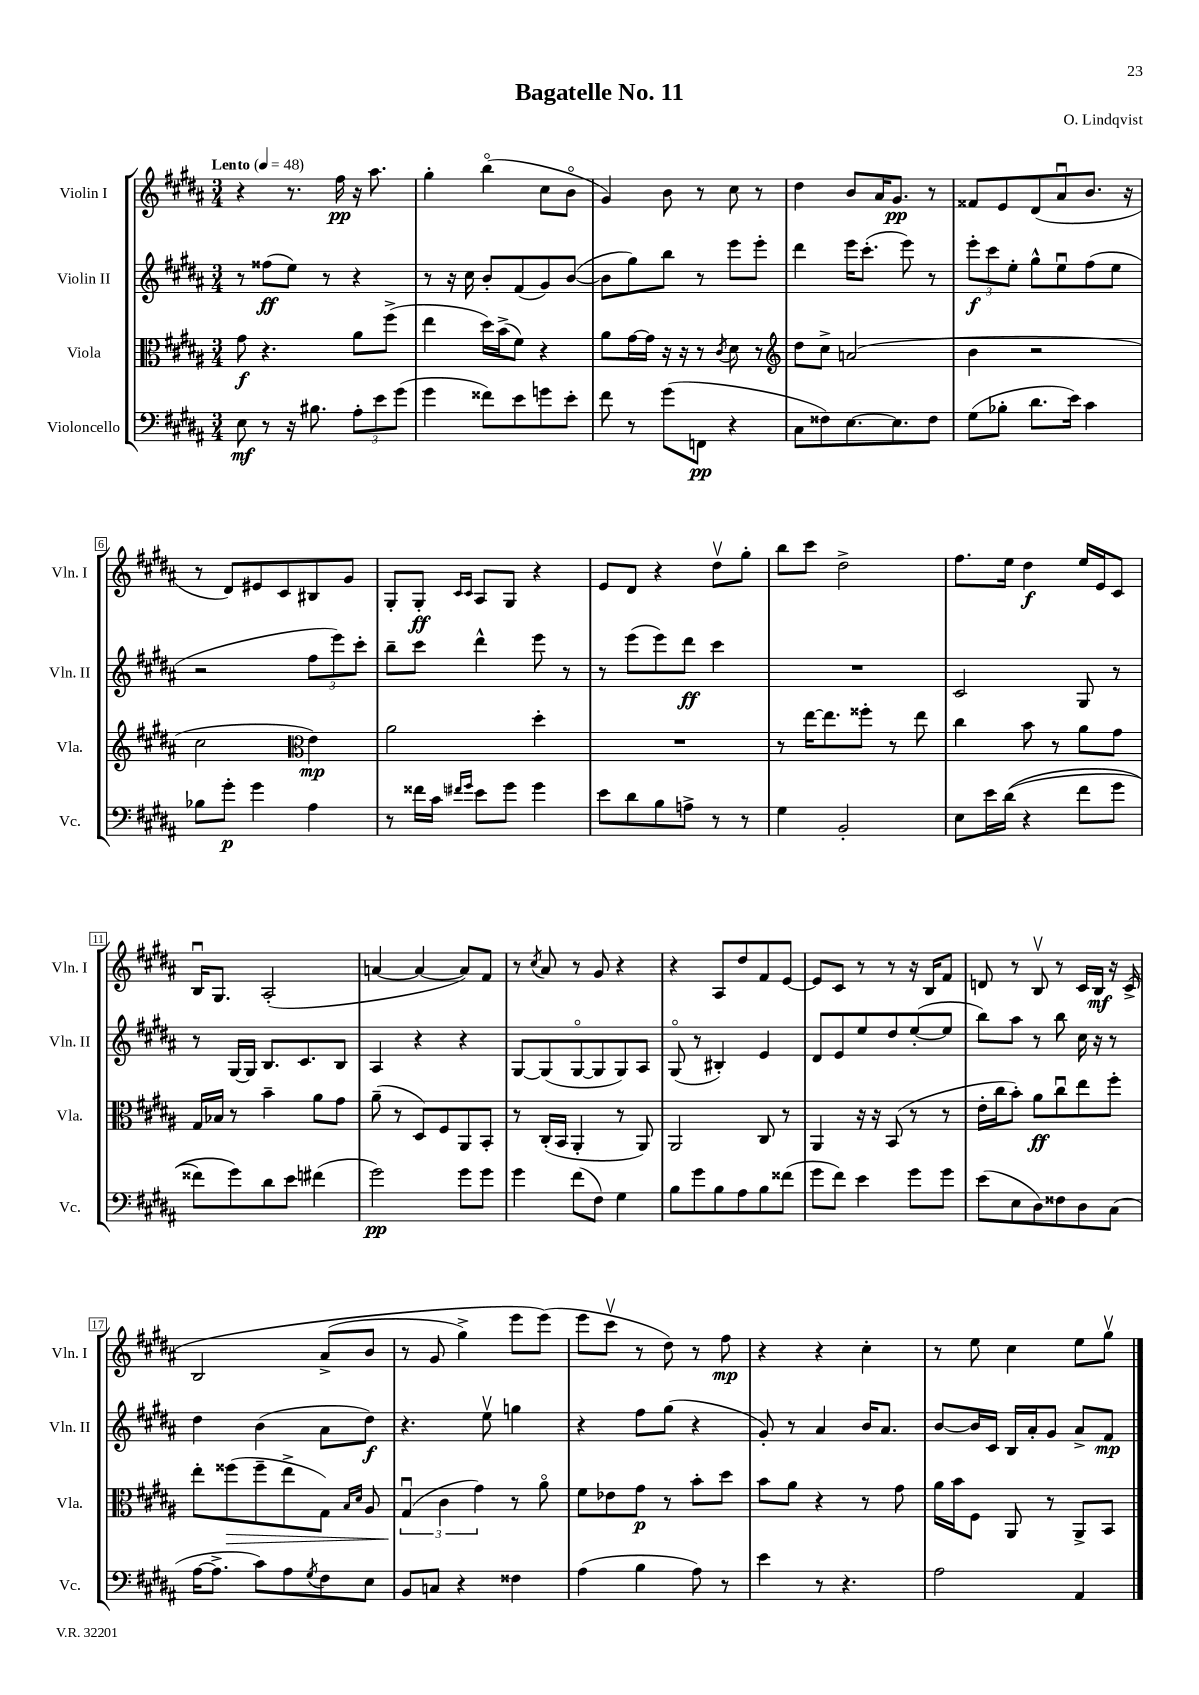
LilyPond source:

\header { title = "Bagatelle No. 11" composer = "O. Lindqvist" }
<<
\new StaffGroup <<
\new Staff = "s0" \with { instrumentName = "Violin I" shortInstrumentName = "Vln. I" } {
    \clef treble \key b \major \numericTimeSignature \time 3/4 \tempo "Lento" 4 = 48
    r4 r8. fis''16\pp r16 ais''8. |
    gis''4-. b''4\flageolet( cis''8 b'8\flageolet |
    gis'4) b'8 r8 cis''8 r8 |
    dis''4 b'8 ais'16 gis'8.\pp r8 |
    fisis'8 e'8 dis'8( ais'8\downbow b'8. r16 |
    r8 dis'8) eis'8 cis'8 bis8 gis'8 |
    gis8-. gis8-.\ff \grace { cis'16 cis'16 } ais8 gis8 r4 |
    e'8 dis'8 r4 dis''8\upbow gis''8-. |
    b''8 cis'''8 dis''2-> |
    fis''8. e''16 dis''4\f e''16 e'16 cis'8 |
    b16\downbow gis8. ais2-.( |
    a'4~ a'4~ a'8) fis'8 |
    r8 \acciaccatura { cis''8 } ais'8 r8 gis'8 r4 |
    r4 ais8 dis''8 fis'8 e'8~ |
    e'8 cis'8 r8 r8 r16 b16 fis'8 |
    d'8 r8 b8\upbow r8 cis'16 b16\mf r16 cis'16->\( |
    b2 ais'8->( b'8 |
    r8 gis'8 gis''4->) e'''8 e'''8(\) |
    e'''8 cis'''8\upbow r8 dis''8) r8 fis''8\mp |
    r4 r4 cis''4-. |
    r8 e''8 cis''4 e''8 gis''8\upbow \bar "|." |
}
\new Staff = "s1" \with { instrumentName = "Violin II" shortInstrumentName = "Vln. II" } {
    \clef treble \key b \major \numericTimeSignature \time 3/4
    r8 fisis''8\ff( e''8) r8 r4 |
    r8 r16 cis''16 b'8-. fis'8( gis'8) b'8~( |
    b'8 gis''8) b''8 r8 e'''8 e'''8-. |
    dis'''4 e'''16 cis'''8.-.( e'''8) r8 |
    \tuplet 3/2 { e'''8-.\f cis'''8 e''8-. } gis''8-^ e''8\downbow fis''8( e''8 |
    r2 \tuplet 3/2 { fis''8 e'''8) cis'''8-. } |
    b''8-- cis'''8 dis'''4-^ e'''8 r8 |
    r8 e'''8( e'''8) dis'''8\ff cis'''4 |
    R2. |
    cis'2 gis8 r8 |
    r8 gis16~ gis16 b8. cis'8. b8 |
    ais4 r4 r4 |
    gis8~ gis8( gis8~\flageolet gis8 gis8) ais8 |
    gis8\flageolet( r8 bis4-.) e'4 |
    dis'8 e'8 e''8 dis''8 e''8~-.( e''8 |
    b''8) ais''8 r8 b''8 cis''16 r16 r8 |
    dis''4 b'4( ais'8 dis''8\f) |
    r4. e''8\upbow g''4 |
    r4 fis''8 gis''8( r4 |
    gis'8-.) r8 ais'4 b'16 ais'8. |
    b'8~ b'16 cis'16 b16 ais'16-. gis'8 ais'8-> fis'8\mp \bar "|." |
}
\new Staff = "s2" \with { instrumentName = "Viola" shortInstrumentName = "Vla." } {
    \clef alto \key b \major \numericTimeSignature \time 3/4
    gis'8\f r4. ais'8 fis''8->( |
    e''4 dis''16) b'16->( fis'8) r4 |
    ais'8 gis'16~ gis'16 r16 r16 r8 \acciaccatura { cis'8 } dis'8 r8 |
    \clef treble dis''8 cis''8-> a'2( |
    b'4 r2 |
    cis''2 \clef alto e'4\mp) |
    ais'2 dis''4-. |
    R2. |
    r8 e''16~ e''8. fisis''8-. r8 e''8 |
    cis''4 b'8 r8 ais'8 gis'8 |
    gis16 bes16 r8 b'4-- ais'8 gis'8 |
    ais'8--( r8 dis8) fis8 ais,8 b,8-. |
    r8 cis16-.( b,16 ais,4-. r8 ais,8) |
    ais,2 cis8 r8 |
    ais,4 r16 r16 b,8( r8 r8 |
    e'16-. cis''16 b'8-.) ais'8\ff cis''8\downbow e''8 fis''8-. |
    e''8-. fisis''8\>( fisis''8-- e''8-> gis8) \grace { b16 dis'16 } ais8 |
    \tuplet 3/2 { gis4\downbow\!( cis'4 gis'4) } r8 ais'8\flageolet |
    fis'8 ees'8 gis'8\p r8 b'8-. dis''8 |
    b'8 ais'8 r4 r8 gis'8 |
    ais'16 b'16 fis8 ais,8 r8 ais,8-> b,8 \bar "|." |
}
\new Staff = "s3" \with { instrumentName = "Violoncello" shortInstrumentName = "Vc." } {
    \clef bass \key b \major \numericTimeSignature \time 3/4
    e8\mf r8 r16 bis8. \tuplet 3/2 { ais8-. e'8 gis'8( } |
    gis'4 fisis'8) e'8 g'8 e'8-. |
    fis'8 r8 gis'8( f,8\pp r4 |
    cis8 fisis8) e8.~ e8. fisis8 |
    gis8( bes8-. dis'8. e'16) cis'4 |
    bes8 gis'8-.\p gis'4 ais4 |
    r8 fisis'16 cis'16 \grace { fis'16 gis'16 } e'8 gis'8 gis'4 |
    e'8 dis'8 b8 a8-> r8 r8 |
    gis4 b,2-. |
    e8 e'16 dis'16(\( r4 fis'8 gis'8 |
    fisis'8) gis'8\) dis'8 e'8 fis'4( |
    gis'2\pp) gis'8 gis'8 |
    gis'4 fis'8( fis8) gis4 |
    b8 gis'8 b8 ais8 b8 fisis'8( |
    gis'8 fis'8) e'4 gis'8 gis'8 |
    e'8( e8 dis8) fisis8 dis8 cis8( |
    ais16~ ais8.-> cis'8) ais8 \acciaccatura { gis8 } fis8 e8 |
    b,8 c8 r4 fisis4 |
    ais4( b4 ais8) r8 |
    e'4 r8 r4. |
    ais2 ais,4 \bar "|." |
}
>>
>>
\layout { \context { \Score \override BarNumber.stencil = #(make-stencil-boxer 0.1 0.3 ly:text-interface::print) } }
